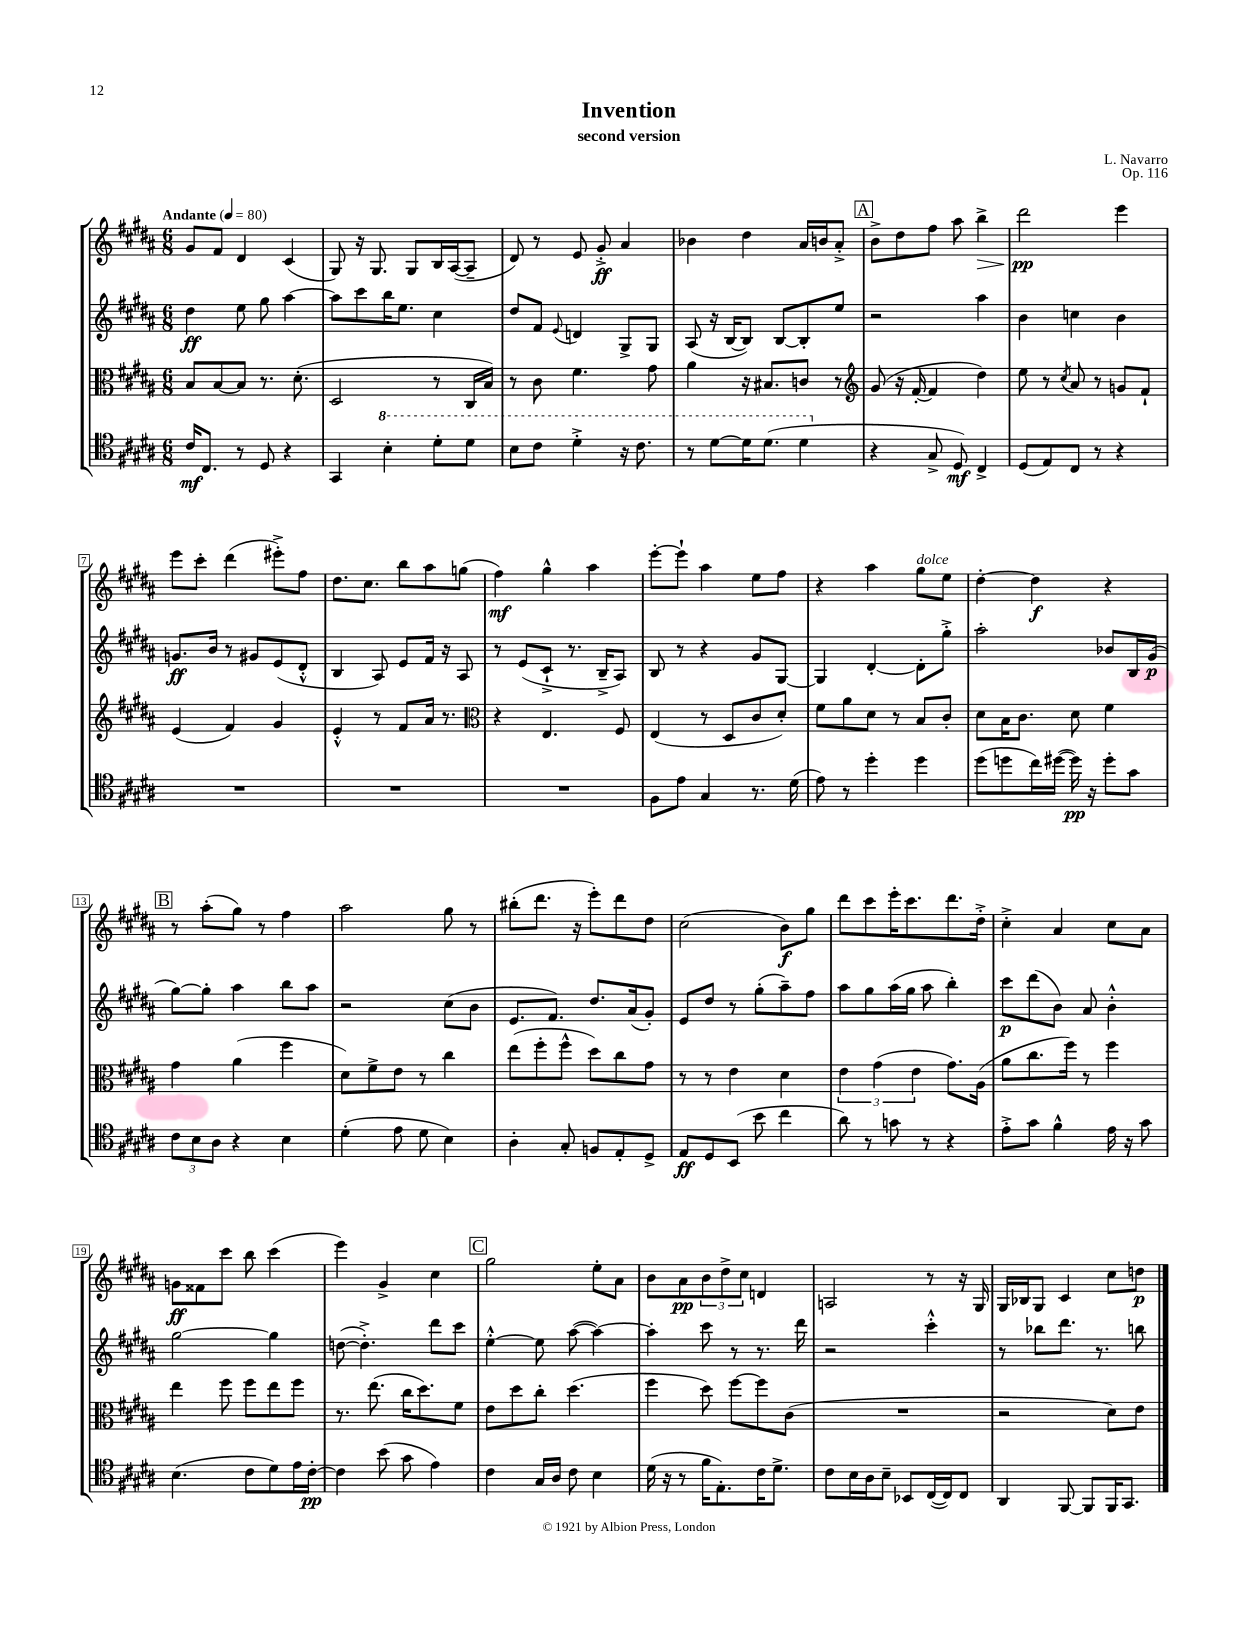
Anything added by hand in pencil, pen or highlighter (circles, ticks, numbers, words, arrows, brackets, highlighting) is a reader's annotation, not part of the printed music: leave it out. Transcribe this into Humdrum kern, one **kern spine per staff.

**kern	**kern	**kern	**kern
*staff4	*staff3	*staff2	*staff1
*clefC4	*clefC3	*clefG2	*clefG2
*k[f#c#g#d#a#]	*k[f#c#g#d#a#]	*k[f#c#g#d#a#]	*k[f#c#g#d#a#]
*M6/8	*M6/8	*M6/8	*M6/8
*MM80	*MM80	*MM80	*MM80
16c#/LK	8B/L	4dd#\	8g#/L
8.C#/J	.	.	.
.	[8B/	.	8f#/J
8r	8B/]J	8ee\	4d#/
8D#/	8.r	8gg#\	.
4r	.	[4aa#\	(4c#/
.	(8.d#'\	.	.
=	=	=	=
4GG#/	2D#/	8aa#\]L	8G#/)
.	.	8ccc#\	16r
.	.	.	8.G#/
4b'\	.	16bb\K	.
.	.	8.ee\J	.
.	.	.	8G#/L
8dd#'\L	8r	4cc#\	16B/L
.	.	.	([16A#/J
8dd#\J	16C#/LL	.	8A#~/]J
.	16B/JJ)	.	.
=	=	=	=
8b\L	8r	8dd#/L	8d#/)
8cc#\J	8c#\	8f#/J	8r
.	.	8qqe/	.
4dd#'^\	4.f#\	4d/	8e/
.	.	.	8g#'^/
16r	.	8G#^/L	4a#/
8.cc#\	.	.	.
.	8g#\	8G#/J	.
=	=	=	=
8r	4a#\	(8A#/	4b-\
[8dd#\L	.	16r	.
.	.	[16B/LK	.
16dd#\]K	16r	8B/]J)	4dd#\
(8.dd#\J	8.B#/L	.	.
.	.	[8B/L	.
4dd#\	8c/J	8B'/]	16a#/LL
.	.	.	16b/J
.	8r	8ee/J	8a#'^/J
=	=	=	=
*	*clefG2	*	*
4r	(8g#/	2r	8b^\L
.	16r	.	8dd#\
.	[16f#'/	.	.
8G#^/	4f#/]	.	8ff#\J
8D#/)	.	.	8aa#\
4C#^/	4dd#\)	4aa#\	4bb^\
=	=	=	=
(8D#/L	8ee\	4b\	2ddd#\
8E/)	8r	.	.
.	8qcc#/	.	.
8C#/J	8a#/	4cc\	.
8r	8r	.	.
4r	8g/L	4b\	4eee\
.	8f#`/J	.	.
=	=	=	=
2.r	(4e/	8.g/L	8eee\L
.	.	.	8ccc#'\J
.	.	16b/Jk	.
.	4f#/)	8r	(4ddd#\
.	.	8g#/L	.
.	4g#/	(8e/	8eee#'^\L)
.	.	8d#'^^/J	8ff#\J
=	=	=	=
2.r	4e'^^/	4B/	8.dd#\L
.	.	.	8.cc#\J
.	8r	8A#/)	.
.	8f#/L	8e/L	8bb\L
.	16a#/Jk	16f#/Jk	8aa#\
.	8.r	16r	.
.	.	8A#/	(8gg\J
=	=	=	=
*	*clefC3	*	*
2.r	4r	8r	4ff#\)
.	.	(8e/L	.
.	4.E/	8c#`^/J	4gg#^^\
.	.	8.r	.
.	.	.	4aa#\
.	.	16B~^/LK	.
.	8F#/	8A#/J)	.
=	=	=	=
8F#\L	(4E/	8B/	[8eee'\L
8e\J	.	8r	8eee`\]J
4G#/	8r	4r	4aa#\
.	8D#/L	.	.
8.r	8c#/	8g#/L	8ee\L
.	8d#'/J)	[8G#/J	8ff#\J
(16d#\	.	.	.
=	=	=	=
8e\)	8f#\L	4G#/]	4r
8r	8a#\	.	.
4dd#'\	8d#\J	[4d#'/	4aa#\
.	8r	.	.
4dd#\	8B/L	8d#'\]L	8gg#\L
.	8c#'/J	8gg#'^\J	8ee\J
=	=	=	=
(8dd#\L	8d#\L	2aa#'\	[4dd#'\
8dd\	16B\K	.	.
.	8.c#\J	.	.
16cc#\L)	.	.	4dd#\]
([16dd#\JJ	.	.	.
16dd#\])	8d#\	.	.
16r	.	.	.
8dd#'\L	4f#\	8b-/L	4r
8g#\J	.	16B/L	.
.	.	(16g#/JJ	.
=	=	=	=
12c#\L	4g#\	[8gg#\L)	8r
12B\	.	.	.
.	.	8gg#'\]J	(8aa#'\L
12A#\J	.	.	.
4r	(4a#\	4aa#\	8gg#\J)
.	.	.	8r
4B\	4ff#\	8bb\L	4ff#\
.	.	8aa#\J	.
=	=	=	=
(4d#'\	8d#\L)	2r	2aa#\
.	8f#^\	.	.
8e\	8e\J	.	.
8d#\	8r	.	.
4B\)	4cc#\	(8cc#\L	8gg#\
.	.	8b\J	8r
=	=	=	=
4A#'\	(8ee\L	8.e/L	(8bb#'\L
.	8ff#'\	.	8.ddd#\J
.	.	8.f#/J)	.
8G#'/	8ff#^^\J	.	.
.	.	.	16r
8F/L	8dd#\L)	8.dd#/L	8eee'\L)
8E'/	8cc#\	.	8ddd#\
.	.	(16a#/k	.
8D#^/J	8g#\J	8g#'/J)	8dd#\J
=	=	=	=
8E/L	8r	8e/L	(2cc#\
8D#/	8r	8dd#/J	.
(8BB/J	4e\	8r	.
8b\	.	(8gg#'\L	.
4cc#\	4d#\	8aa#~\)	8b\L)
.	.	8ff#\J	8gg#\J
=	=	=	=
8a#\)	6e\	8aa#\L	8ddd#\L
8r	.	8gg#\	8ccc#\
.	(6g#\	.	.
8g\	.	(16aa#\L	16eee'\K
.	.	16gg#\JJ	8.ccc#\
.	6e\	.	.
8r	.	8aa#\	.
4r	8.g#\L)	4bb'\)	8.ddd#\
.	(16A#\Jk	.	16dd#'^\Jk
=	=	=	=
8e'^\L	8a#\L	8ccc#\L	4cc#'^\
8g#\J	8.cc#\	(8ddd#\	.
4f#^^\	.	8b\J)	4a#/
.	16ff#\Jk)	.	.
.	8r	8a#/	.
16e\	4ff#\	4b'^^\	8cc#\L
16r	.	.	.
8g#\	.	.	8a#\J
=	=	=	=
(4.B\	4ee\	[2gg#\	8g\L
.	.	.	8f##\
.	8ff#\	.	8ccc#\J
8c#\L	8ff#\L	.	8bb\
8d#\)	8ee\	4gg#\]	(4ccc#\
16e\L	8ff#\J	.	.
[16c#'\JJ	.	.	.
=	=	=	=
4c#\]	8.r	([8dd\	4eee\)
.	.	4.dd'^\])	.
.	(8.ee\	.	.
(8b\	.	.	4g#^/
8g#\	16cc#\LK	.	.
.	8.dd#\)	.	.
4e\)	.	8ddd#\L	4cc#\
.	8f#\J	8ccc#\J	.
=	=	=	=
4c#\	8e\L	[4ee'^^\	2gg#\
.	8dd#\	.	.
16G#/LL	8cc#'\J	8ee\]	.
16A#/JJ	.	.	.
8c#\	(4.dd#\	([8aa#\	.
4B\	.	4aa#\_)	8ee'\L
.	.	.	8a#\J
=	=	=	=
(16d#\	4ff#\	4aa#'\]	8b\L
16r	.	.	.
8r	.	.	8a#\
16f#\LK	8dd#\)	8ccc#\	12b\
8.E'\)	.	.	.
.	.	.	12dd#^\
.	[8ff#\L	8r	.
.	.	.	12cc#\J
16c#\K	8ff#\]	8.r	4d/
8.d#^\J	.	.	.
.	(8c#\J	.	.
.	.	16ddd#\	.
=	=	=	=
8c#\L	2.r	2r	2A/
16B\L	.	.	.
16A#\J	.	.	.
8B~\J	.	.	.
8BB-/L	.	.	.
([16C#/L	.	4ccc#'^^\	8r
16C#/]J)	.	.	.
8C#/J	.	.	16r
.	.	.	16G#/
=	=	=	=
4AA#/	2r	8r	16G#/LL
.	.	.	16B-/J
.	.	8bb-\L	8G#/J
[8FF#/	.	8.ddd#\J	4c#/
8FF#/]L	.	.	.
.	.	8.r	.
16FF#/K	8d#\L)	.	8cc#\L
8.GG#/J	.	.	.
.	8e\J	8bb\	8dd\J
==	==	==	==
*-	*-	*-	*-
